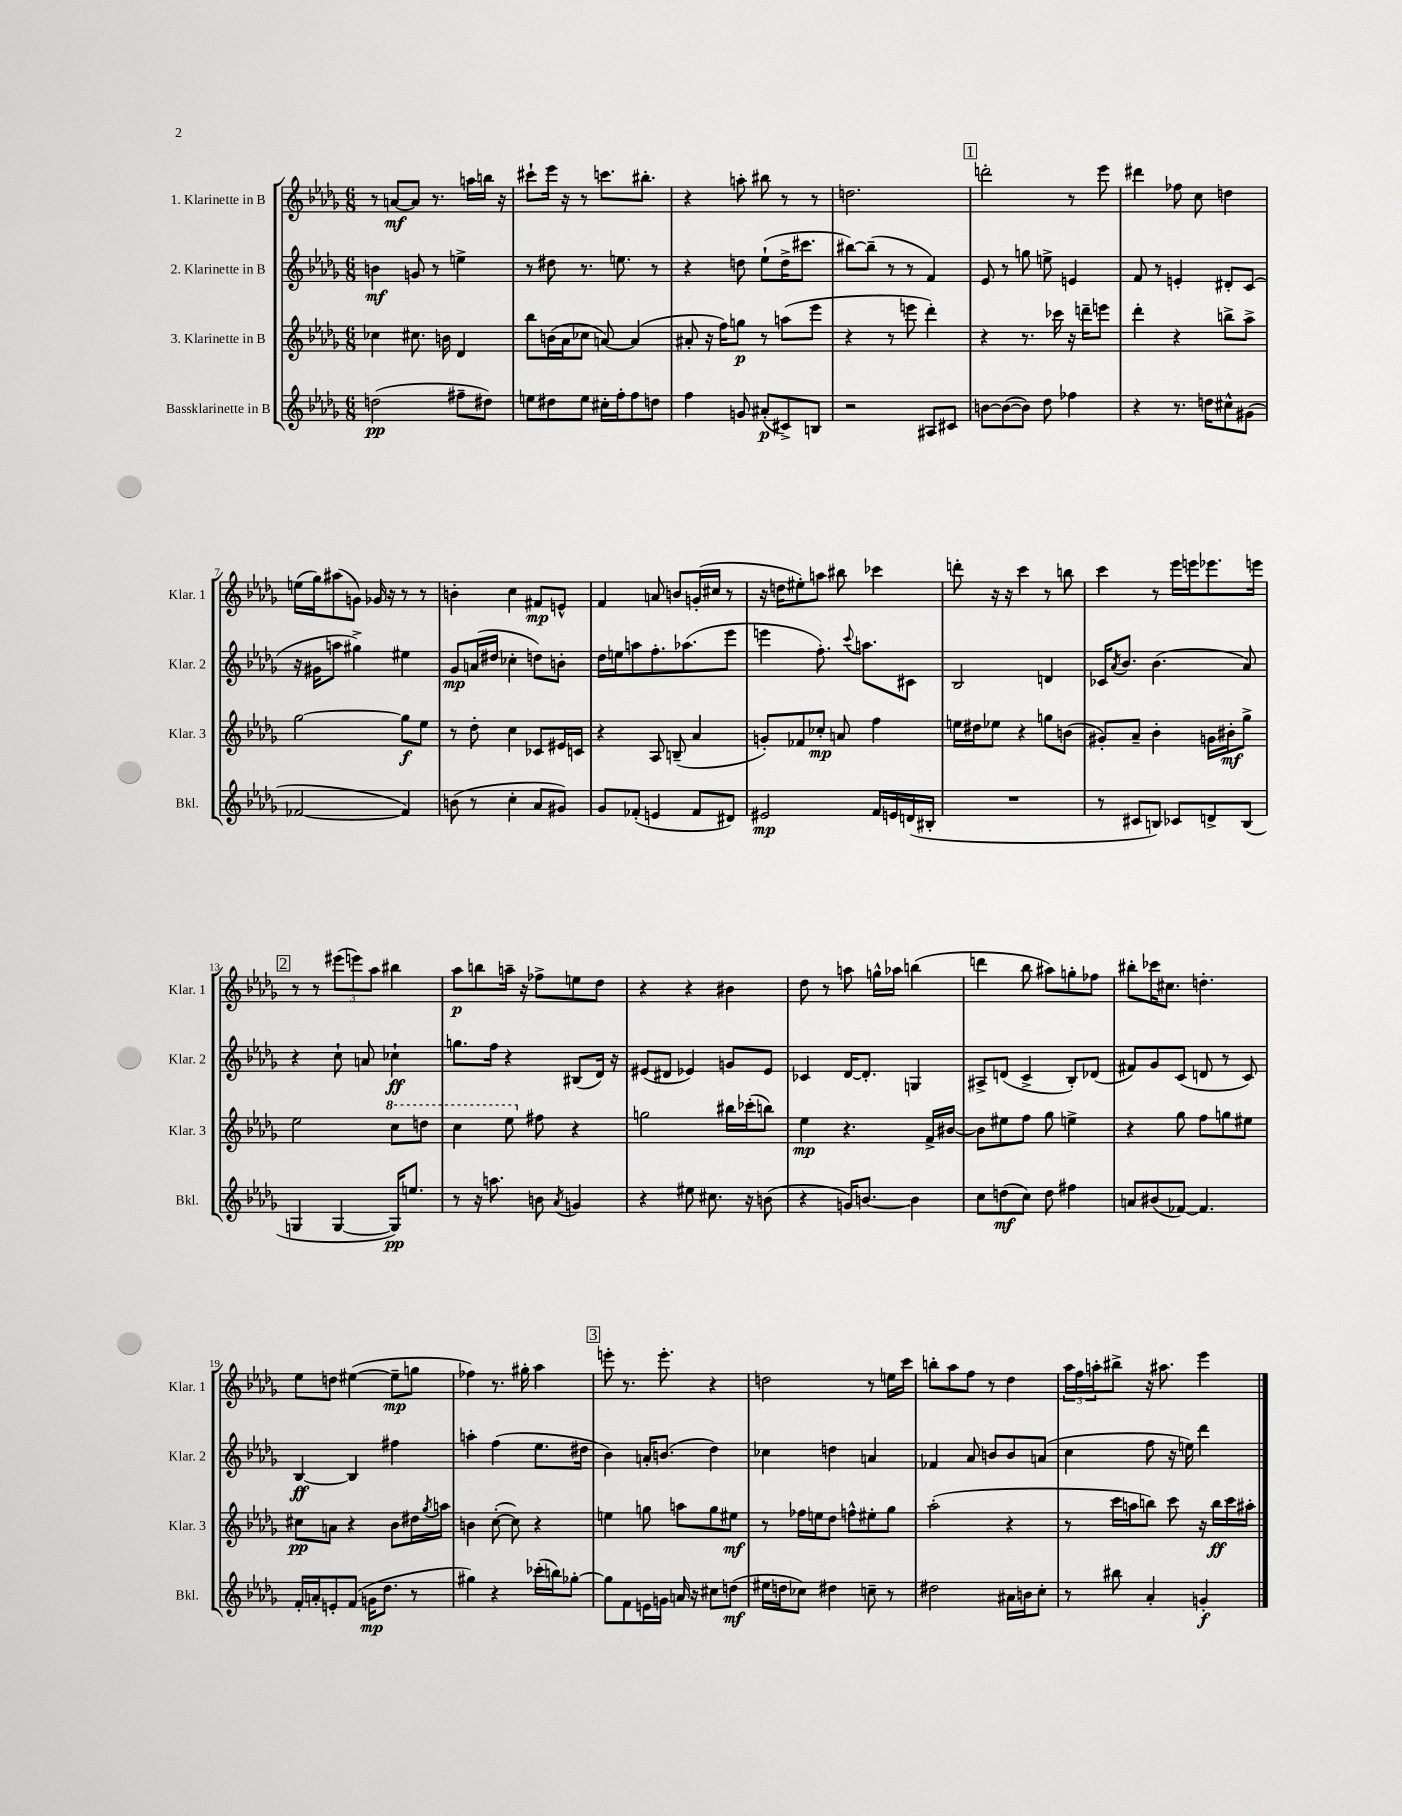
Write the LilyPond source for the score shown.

<<
\new StaffGroup <<
\new Staff = "s0" \with { instrumentName = "1. Klarinette in B" shortInstrumentName = "Klar. 1" } {
    \clef treble \key des \major \numericTimeSignature \time 6/8
    r8 a'8~\mf a'8 r8. a''16 b''16 r16 |
    cis'''8-! ees'''16 r16 r8 c'''8. bis''8.-. |
    r4 a''8-. bis''8 r8 r8 |
    d''2. |
    \mark \markup { \box "1" } d'''2-. r8 ees'''8 |
    dis'''4 fes''8 c''8 d''4 |
    e''16( ges''16) ais''8( g'8) ges'16 r16 r8 r8 |
    b'4-. c''4 fis'8\mp e'8-^ |
    f'4 a'8 b'8 g'16-.( cis''16 r8 |
    r16 d''16 eis''8-.) a''8 bis''8 ces'''4 |
    d'''8-. r16 r16 c'''4 r8 b''8 |
    c'''4 r8 ees'''16 e'''16 ees'''8. e'''16 |
    \mark \markup { \box "2" } r8 r8 \tuplet 3/2 { eis'''8( e'''8) aes''8 } bis''4 |
    aes''8\p b''8 a''16-- r16 fes''8-> e''8 des''8 |
    r4 r4 bis'4 |
    des''8 r8 a''8 g''16-^ aes''16 b''4( |
    d'''4 bes''8 ais''8) g''8-. fes''8 |
    bis''8-. ces'''16 cis''8. d''4.-. |
    ees''8 d''8 eis''4~( eis''8--\mp g''8 |
    fes''4) r8. gis''16-. aes''4 |
    \mark \markup { \box "3" } e'''8-. r8. e'''8.-. r4 |
    d''2 r8 e''16 c'''16 |
    b''8-. aes''8 f''8 r8 des''4 |
    \tuplet 3/2 { aes''16 f''16 a''16-. } bis''8-> r16 ais''8. ees'''4 \bar "|." |
}
\new Staff = "s1" \with { instrumentName = "2. Klarinette in B" shortInstrumentName = "Klar. 2" } {
    \clef treble \key des \major \numericTimeSignature \time 6/8
    b'4\mf g'8 r8 e''4-> |
    r8 dis''8 r8. e''8. r8 |
    r4 d''8 ees''8-!( d''16-> cis'''8. |
    bis''8~) bis''8--( r8 r8 f'4) |
    \mark \markup { \box "1" } ees'8 r8 g''8 e''8-> e'4 |
    f'8 r8 e'4-. dis'8-. c'8( |
    r16 gis'16 a''8 gis''4->) eis''4 |
    ges'8\mp a'16( dis''16 ces''4-. d''8) b'8-. |
    des''16 e''16 a''8 f''8.-. aes''8.( ees'''8 |
    e'''4 f''8.-.) \appoggiatura { c'''8 } a''8. cis'8 |
    bes2 d'4 |
    ces'16 \acciaccatura { aes'8 } bes'8. bes'4.( aes'8) |
    \mark \markup { \box "2" } r4 c''8-! a'8 ces''4-!\ff |
    g''8. f''16 r4 bis8( des'16) r16 |
    eis'8( dis'8 ees'4) g'8 ees'8 |
    ces'4 des'16~ des'8.-. g4 |
    ais8-> d'8( c'4-> bes8-.) des'8( |
    fis'8) ges'8 c'8( d'8 r8 c'8) |
    bes4~\ff bes4 fis''4 |
    a''4-. f''4( ees''8. dis''16 |
    \mark \markup { \box "3" } bes'4) a'16-. b'8.( des''4) |
    ces''4 d''4 a'4 |
    fes'4 aes'8 b'8 b'8 a'8( |
    c''4 f''8 r16 e''16) des'''4 \bar "|." |
}
\new Staff = "s2" \with { instrumentName = "3. Klarinette in B" shortInstrumentName = "Klar. 3" } {
    \clef treble \key des \major \numericTimeSignature \time 6/8
    ces''4 cis''8. b'16 des'4 |
    bes''8 b'16( aes'16 ces''8 a'8~) a'4( |
    ais'8-. r16 f''16) g''8\p r8 a''8( ees'''8 |
    r4 r8 e'''8 des'''4-.) |
    \mark \markup { \box "1" } r4 r8. ces'''16 r16 d'''16-- e'''8 |
    des'''4-. r4 b''8-> aes''8-> |
    ges''2~ ges''8\f ees''8 |
    r8 des''8-. c''4 ces'8 eis'16 c'16 |
    r4 aes8 b8--( aes'4 |
    g'8-.) fes'8 ces''8-.\mp a'8 f''4 |
    e''16 dis''16 ees''8 r4 g''8 b'8( |
    gis'8-.) aes'8-- bes'4-. g'16 bis'16-.\mf ges''8-> |
    \mark \markup { \box "2" } ees''2 \ottava #1 c'''8 d'''8 |
    c'''4 ees'''8 \ottava #0 fis''8 r4 |
    g''2 bis''16 ces'''16-.( b''8) |
    ees''4\mp r4. f'16-> bis'16~ |
    bis'8 eis''8 f''8 ges''8 e''4-> |
    r4 ges''8 f''8 g''8 eis''8 |
    cis''8\pp a'8 r4 bes'8 dis''16 \acciaccatura { ges''8 } a''16 |
    b'4 c''8~-.( c''8) r4 |
    \mark \markup { \box "3" } e''4 g''8 a''8 g''8 eis''8\mf |
    r8 fes''16 e''16 des''8 f''8-^ eis''8-. ges''8 |
    aes''2-.( r4 |
    r8 c'''16 a''16 b''8) c'''8 r16 b''16\ff c'''16 ais''16-. \bar "|." |
}
\new Staff = "s3" \with { instrumentName = "Bassklarinette in B" shortInstrumentName = "Bkl." } {
    \clef treble \key des \major \numericTimeSignature \time 6/8
    d''2\pp( fis''8-- dis''8) |
    e''8 dis''8 e''8 cis''16-. f''16-. f''8 d''8 |
    f''4 g'8 ais'8-.\p( cis'8->) b8 |
    r2 ais8 cis'8 |
    \mark \markup { \box "1" } b'8~ b'8~( b'8) des''8 fes''4 |
    r4 r8. d''16 cis''8-^ gis'8( |
    fes'2~ fes'4) |
    b'8( r8 c''4-. aes'8 gis'8) |
    ges'8 fes'8-.( e'4 fes'8 dis'8) |
    eis'2\mp f'16 e'16 d'16( bis16-. |
    R2. |
    r8 cis'8 b8) ces'8 d'8-> b8( |
    \mark \markup { \box "2" } g4 g4~ g16\pp) e''8. |
    r8 r16 a''8. b'8 \acciaccatura { aes'8 } g'4 |
    r4 eis''8 cis''8. r16 b'8( |
    r4 g'16) b'8.~ b'4 |
    c''8 d''8\mf( c''8) d''8 fis''4 |
    a'8 bis'8( fes'8~) fes'4. |
    f'16-. a'16-. e'8-. f'8( g'16\mp des''8. r8 |
    gis''4) r4 ces'''16-.( b''16) ges''8~-. |
    \mark \markup { \box "3" } ges''8 f'8 e'16 g'16 a'16 r16 cis''8 d''8\mf( |
    eis''16 d''16 ces''8) dis''4 c''8-- r8 |
    dis''2 ais'16 b'16 c''8-. |
    r8 bis''8 aes'4-. g'4-.\f \bar "|." |
}
>>
>>
